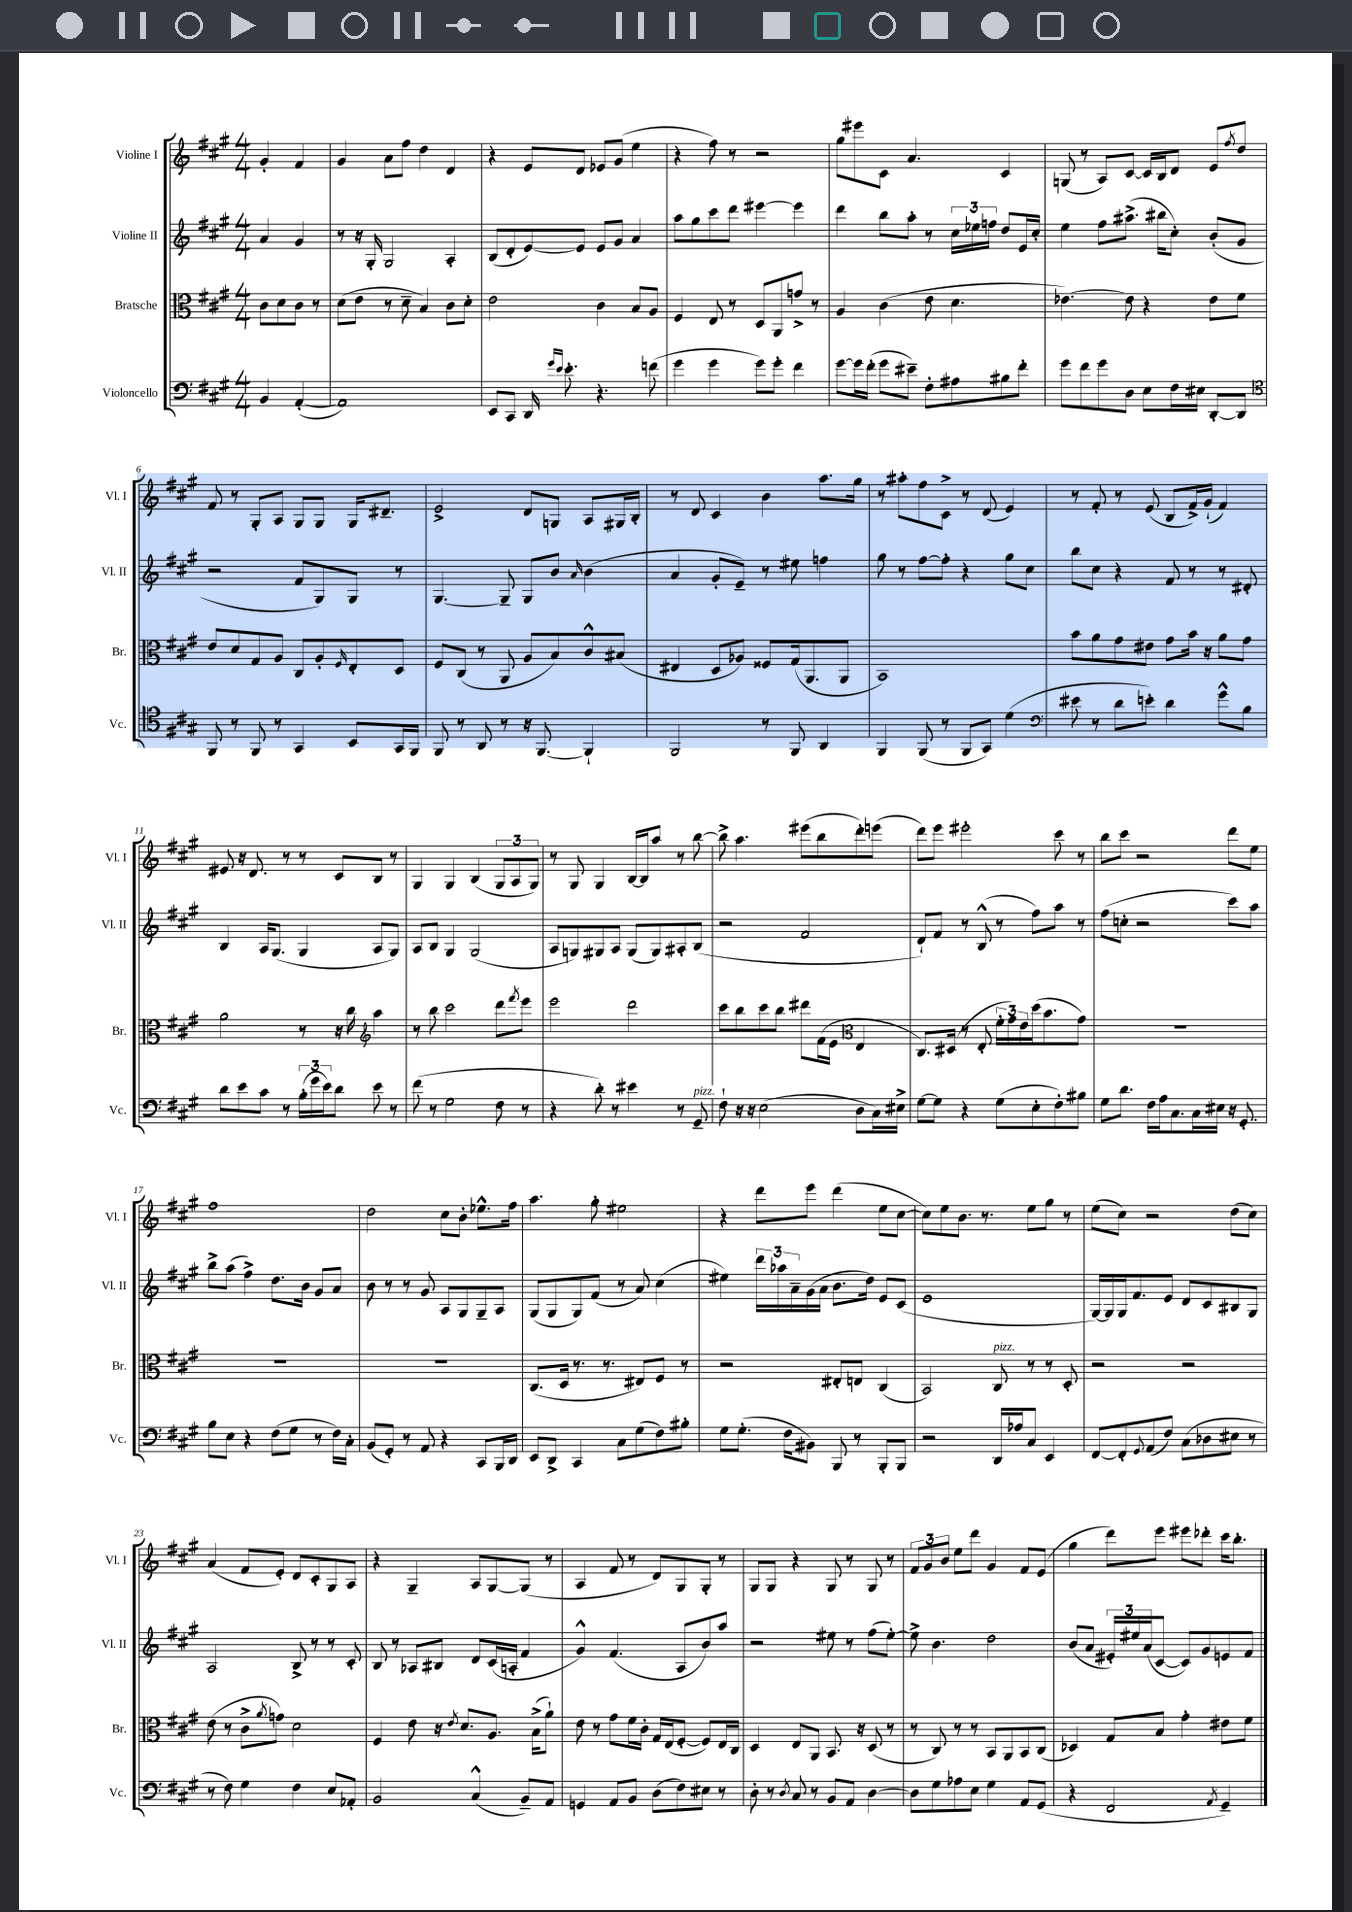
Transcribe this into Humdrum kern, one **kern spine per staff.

**kern	**kern	**kern	**kern
*part4	*part3	*part2	*part1
*staff4	*staff3	*staff2	*staff1
*I"Violoncello	*I"Bratsche	*I"Violine II	*I"Violine I
*I'Vc.	*I'Br.	*I'Vl. II	*I'Vl. I
*clefF4	*clefC3	*clefG2	*clefG2
*k[f#c#g#]	*k[f#c#g#]	*k[f#c#g#]	*k[f#c#g#]
*M4/4	*M4/4	*M4/4	*M4/4
=	=	=	=
4BB/	8c#\L	4a/	4g#'/
.	8d\	.	.
([4AA'/	8c#\J	4g#/	4f#/
.	8r	.	.
=1	=1	=1	=1
1AA])	(8d\L	8r	4g#/
.	8e\J	16r	.
.	.	16G#'/	.
.	8r	2G#/	8a\L
.	8d~\	.	8ff#\J
.	4B/)	.	4dd\
.	8c#\L	4A'/	4d/
.	8d'\J	.	.
=2	=2	=2	=2
8EE/L	2e\	(8B/L	4r
8CC#/J	.	8d'/	.
16DD/	.	[8e/)	8e/L
16qqg#/LL	.	.	.
16qqe/JJ	.	.	.
8.e'\	.	.	.
.	.	8e/J]	8d/J
4.r	4c#\	8e/L	8e-X/L
.	.	8g#/J	(8g#/J
.	8B/L	4a/	4ee\
(8fn\	8A/J	.	.
=3	=3	=3	=3
4g#\	4F#/	8aa\L	4r
.	.	8gg#\	.
4g#\	8E/	8ccc#\	8ff#\)
.	8r	8ddd\J	8r
8g#\L)	8D/L	[4eee#X\	2r
8g#'\J	8AA/	.	.
4f#\	8gn^/J	4eee#\]	.
.	8r	.	.
=4	=4	=4	=4
[8g#\L	4A/	4ddd\	8gg#\L
16g#\L]	.	.	8eee#X\
(16f#'\JJ	.	.	.
8g#\L	(4c#\	8bb\L	8c#\J
8e#X~\J)	.	8aa'\J	4.a/
8F#'\L	8e\	8r	.
8A#X\	4.d\	24cc#\LL	.
.	.	24ee-X\	.
.	.	24ffn\JJ	.
8B#X\	.	8dd/L	4c#/
8f#'\J	.	16e/L	.
.	.	16cc#'/JJ	.
=5	=5	=5	=5
8g#\L	[4.e-X\)	4ee\	(8Gn/
8f#\	.	.	8r
8g#\	.	8ff#\L	8A/L)
8D\J	8e-\]	(8.aa#X^\J	[8c#/J
8E\L	4r	.	16c#/LL]
.	.	16bb#X\KL	16B/J
16F#\L	.	8cc#'\J)	8d/J
16E#X\JJ	.	.	.
[8DD'/L	8e-\L	(8b'/L	8e/L
.	.	.	8qff#/
8DD/J]	8f#\J	8g#/J	8dd/J
!!LO:LB:g=z
=6	=6	=6	=6
*clefC4	*	*	*
8FF#/	8e/L	2r	8f#/
8r	8d/	.	8r
8FF#/	8G#/	.	8G#'/L
8r	8A/J	.	8A/J
4GG#/	8C#/L	8f#/L	8G#/L
.	8A'/	8G#/)	8G#/J
.	16qqF#/	.	.
8BB/L	8E'/	8G#/J	16G#/KL
.	.	.	8.d#X~/J
16GG#/L	8D/J	8r	.
16FF#/JJ	.	.	.
=7	=7	=7	=7
8FF#/	8F#/L	[4.G#/	2e^/
8r	(8C#/J	.	.
8AA/	8r	.	.
8r	8AA/	8G#~/]	.
16r	8A/L	8G#/L	8d/L
[8.FF#/	.	.	.
.	8B/)	8b/J	8Gn/J
.	.	16qqa/	.
4FF#`/]	8c#^^/	(4b\	8A/L
.	(8B#X/J	.	16G#X/L
.	.	.	16B'/JJ
=8	=8	=8	=8
2FF#/	4E#X/	4a/	8r
.	.	.	8d/
.	8D/L	8g#'/L	4c#/
.	8A-X/J)	8e~/J)	.
8r	8F##X/L	8r	4b\
8FF#/	(16G#/k	8ee#X\	.
.	8.AA/	.	.
4AA/	.	4ffn\	8.aa\L
.	8AA/J	.	.
.	.	.	16gg#\Jk
=9	=9	=9	=9
4FF#/	1BB)	8gg#\	8r
.	.	8r	8aa#X'\L
(8FF#/	.	[8ff#\L	8ff#\
8r	.	8ff#'\J]	8c#^\J
8FF#/L	.	4r	8r
8GG#/J)	.	.	(8d/
(4d\	.	8gg#\L	4e/)
.	.	8cc#\J	.
=10	=10	=10	=10
*clefF4	*	*	*
8e#X\	8b\L	8bb\L	8r
8r	8a\	8cc#\J	8f#'/
8d\L	8g#\	4r	8r
8en'\J)	8e#X\J	.	(8e/
4d\	8g#\L	8f#/	8B/L
.	16b\Jk	8r	16f#^/L)
.	16r	.	(16g#`/JJ
8g#^^\L	8a\L	8r	4f#/)
8B\J	8g#\J	8d#X'/	.
!!LO:LB:g=z
=11	=11	=11	=11
8d\L	2a\	4B/	8e#X/
8e\	.	.	16r
.	.	.	8.d/
8c#\J	.	16A/KL	.
.	.	(8.G#/J	.
8r	.	.	8r
(24B'\LL	8r	4G#/	8r
24g#\	.	.	.
24e\J)	.	.	.
8d\J	16r	.	8c#/L
.	16cc#\	.	.
*	*clefG2	*	*
8e\	4aa\	8A/L	8B/J
8r	.	8G#/J)	8r
=12	=12	=12	=12
(8f#\	8r	8A/L	4G#/
8r	8bb\	8B/J	.
2G#\	2ccc#\	4G#/	4G#/
.	.	(2G#/	(4B/
8F#\	8ddd\L	.	12G#/L
.	.	.	12A/
.	8qfff#/	.	.
8r	8eee\J	.	.
.	.	.	12G#/J)
=13	=13	=13	=13
4r	2eee\	8A/L	8r
.	.	8Gn/)	8G#/
8d'\)	.	8G#X/	4G#/
8r	.	8A/J	.
4e#X\	2ddd\	(8G#/L	[16B/LL
.	.	.	16B/J]
.	.	8G#/)	8aa/J
8r	.	8A#X'/	8r
!LO:TX:a:i:t=pizz.	!	!	!
8GG#~/	.	(8B/J	[8bb\
=14	=14	=14	=14
8F#`\	8ccc#\L	2r	8bb^\]
16r	8bb\	.	4.aa\
16r	.	.	.
(2E\	8ccc#\	.	.
.	8bb\J	.	.
.	8ddd#X\L	2f#/	(8eee#X\L
.	(16f#\L	.	8bb\
.	16e\JJ	.	.
*	*clefC3	*	*
8D\L	4E/	.	8ddd'\)
16C#\L)	.	.	(8eeen\J
16E#X^\JJ	.	.	.
=15	=15	=15	=15
[8G#\L	8.C#/L)	8d`/L)	8ddd\L)
8G#\J]	.	8f#/J	8eee\J
.	(16D#X/Jk	.	.
4r	8r	8r	2eee#X'\
.	8E'/	(8B^^/	.
(8G#\L	24f#'\LL	8r	.
.	24g#\)	.	.
.	24e\	.	.
8E'\	(16dd\J	8ff#\L)	.
.	8.b\	.	.
8F#'\)	.	8aa\J	8ccc#\
8B#X\J	8g#\J)	8r	8r
=16	=16	=16	=16
8G#\L	1r	(8ff#\L	8bb\L
8.d\J	.	8ccn'\J	8ccc#\J
.	.	2r	2r
16F#\LL	.	.	.
16A\J	.	.	.
8.C#\	.	.	.
16C#\L	.	.	.
16E#X\JJ	.	.	.
16r	.	8ccc#\L)	8ddd\L
8.GG#'/	.	.	.
.	.	8aa\J	8ee\J
!!LO:LB:g=z
=17	=17	=17	=17
8B\L	1r	8bb^\L	1ff#
8E\J	.	(8aa\J	.
4r	.	4ff#^\)	.
(8F#\L	.	8.dd\L	.
8G#\J	.	.	.
.	.	16b\Jk	.
8r	.	8g#/L	.
16F#\LL)	.	8a/J	.
16C#'\JJ	.	.	.
=18	=18	=18	=18
(8BB/L	1r	8b\	2dd\
8GG#'/J)	.	8r	.
8r	.	8r	.
8AA/	.	8g#/	.
4r	.	8A/L	8cc#\L
.	.	8G#/	8b'\J
8CC#/L	.	8G#~/	8.ee-X^^\L
16BBB/L	.	8A/J	.
16DD/JJ	.	.	16ff#\Jk
=19	=19	=19	=19
8EE/L	(8.C#/L	(8G#/L	4.aa\
8DD^/J	.	8G#/	.
.	16D/Jk	.	.
4CC#/	8.r	8G#/)	.
.	.	(8f#/J	8gg#'\
.	8.r	.	.
8C#\L	.	8r	2ee#X\
(8G#\	8E#X/L)	8a/)	.
8F#\)	8F#/J	(4cc#\	.
8B#X'\J	8r	.	.
=20	=20	=20	=20
8G#\L	2r	4ee#X\)	4r
(8.G#'\J	.	.	.
.	.	24ddd\LL	8ddd\L
.	.	24aa-X\	.
16F#\KL	.	.	.
.	.	24a~\	.
8BB#X\J)	.	(16g#\	8eee\J
.	.	16a\JJ	.
8BBB/	8E#X'/L	8.b\L	(4ddd\
8r	8En/J	.	.
.	.	16dd\Jk)	.
8BBB'/L	(4C#/	8e/L	8ee\L
8BBB/J	.	(8c#/J	[8cc#\J
=21	=21	=21	=21
2r	2BB/)	1e	8cc#\L])
.	.	.	8ee\
.	.	.	8.b\J
.	.	.	8.r
!	!LO:TX:a:i:t=pizz.	!	!
16DD/LL	8C#/	.	.
16A-X/J	.	.	.
8C#/J	8r	.	8ee\L
4EE/	8r	.	8gg#\J
.	8D'/	.	8r
=22	=22	=22	=22
[8FF#/L	2r	[16G#/LL)	(8ee\L
.	.	16G#/]	.
8FF#'/]	.	16G#/J	8cc#\J)
.	.	8.f#/	.
8qqGG#/	.	.	.
(8AA/	.	.	2r
8F#/J)	.	8e/J	.
(8C#\L	2r	8d/L	.
8D-X\	.	8c#/	.
8E#X\J	.	8B#X/	(8dd\L
8r	.	8G#/J	8cc#\J)
!!LO:LB:g=z
=23	=23	=23	=23
8r	(8e\	2A/	(4a/
8F#\)	8r	.	.
4G#\	8c#^\L	.	8f#/L
.	8qa/	.	.
.	8gn\J)	.	8e'/J)
4F#\	2d\	8B^/	8d/L
.	.	8r	8c#'/
8E/L	.	8r	8G#/
8AA-X'/J	.	8c#'/	8A/J
=24	=24	=24	=24
2BB/	4F#/	8B/	4r
.	.	8r	.
.	8e\	8A-X/L	4G#~/
.	16r	8B#X/J	.
.	8qe/	.	.
.	8.d/L	.	.
(4C#^^/	.	8d/L	8A/L
.	8.A/J	(16c#/L	[8G#/
.	.	16An'/JJ	.
8BB~/L)	.	4f#/	(8G#/J]
.	(16B^\KL	.	.
8AA/J	8a`\J)	.	8r
=25	=25	=25	=25
4GGn/	8e\	4g#^^/)	4A/
.	8r	.	.
8AA/L	8g#\L	(4.f#/	8f#/
8BB/J	16f#\L	.	8r
.	16c#'\JJ	.	.
(8D\L	16G#/LL	.	8d/L)
.	(16E/J	.	.
8F#\)	[8F#'/J	8A/L	8G#/
8E#X\J	8F#/L])	8b/)	8G#'/J
8r	16E/L	8aa/J	8r
.	16C#/JJ	.	.
=26	=26	=26	=26
8D'\	4D/	2r	8G#/L
8r	.	.	8G#/J
8qD/	.	.	.
8C#/	8E/L	.	4r
8r	8AA/J	.	.
8BB/L	8.BB/	8ee#X\	8G#/
8AA/J	.	8r	8r
.	16r	.	.
[4D\	(8D/	(8ff#\L	8G#/
.	8r	[8ee#'\J)	8r
=27	=27	=27	=27
8D\L]	8r	8ee#^\]	12f#/L
.	.	.	12g#/
8G#\	8C#/)	4.b\	.
.	.	.	12b/J
8A-X\	8r	.	8ee\L
8E\J	8r	.	8ddd\J
4G#\	8BB/L	2dd\	4g#/
.	8AA/	.	.
8AA/L	8BB/	.	8f#/L
(8GG#/J	(8C#/J	.	(8e/J
=28	=28	=28	=28
4r	4D-X/)	(8b/L	4gg#\
.	.	8a/J	.
2FF#/	8G#/L	24e#X'/LL)	8ddd\L)
.	.	24ee#X/	.
.	.	(24a/J	.
.	8B/J	[8c#/J	8eee\J
.	4g#'\	8c#/L])	8eee#X\L
.	.	8g#/	8ddd-X'\J
8qAA/	.	.	.
4GG#~/)	8e#X\L	8en/	16ccc#\KL
.	.	.	8.bb'\J
.	8f#\J	8f#/J	.
==	==	==	==
*-	*-	*-	*-
